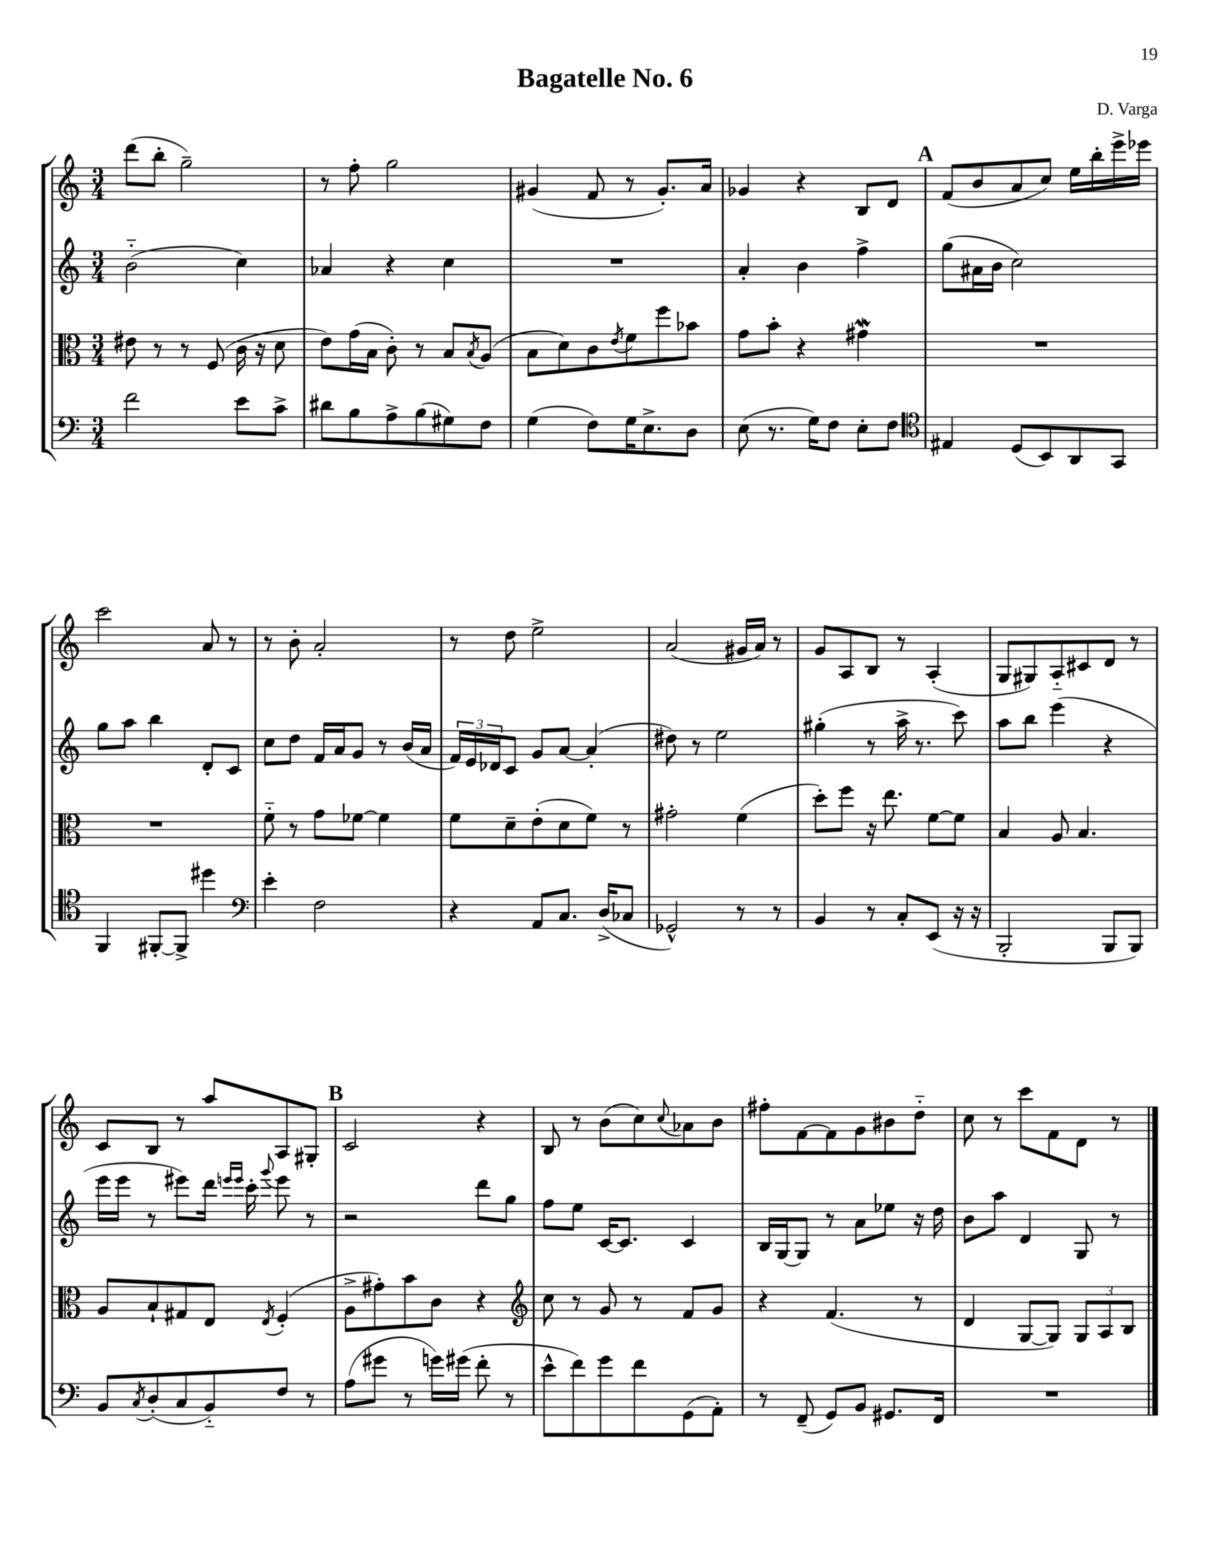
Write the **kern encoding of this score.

**kern	**kern	**kern	**kern
*staff4	*staff3	*staff2	*staff1
*clefF4	*clefC3	*clefG2	*clefG2
*k[]	*k[]	*k[]	*k[]
*M3/4	*M3/4	*M3/4	*M3/4
2f\	8e#\	(2b'~\	(8ddd\L
.	8r	.	8bb'\J
.	8r	.	2gg~\)
.	(8F/	.	.
8e\L	16c\	4cc\)	.
.	16r	.	.
8c^\J	8d\	.	.
=	=	=	=
8d#\L	8e\L)	4a-/	8r
8B\	(16g\L	.	8ff'\
.	16B\JJ	.	.
8A^\	8c'\)	4r	2gg\
(8B\	8r	.	.
8G#\)	8B/L	4cc\	.
.	8qB/	.	.
8F\J	(8A/J	.	.
=	=	=	=
(4G\	8B\L	2.r	(4g#/
.	8d\)	.	.
8F\L)	8c\	.	8f/
.	8qe/	.	.
16G\K	8f\	.	8r
8.E^\	.	.	.
.	8ff\	.	8.g#'/L)
8D\J	8b-\J	.	.
.	.	.	16a/Jk
=	=	=	=
(8E\	8g\L	4a'/	4g-/
8.r	8b'\J	.	.
.	4r	4b\	4r
16G\LK)	.	.	.
8F\J	.	.	.
8E'\L	4g#\	4ff^\	8B/L
8F\J	.	.	8d/J
=	=	=	=
*clefC4	*	*	*
4E#/	2.r	(8gg\L	(8f/L
.	.	16a#\L	8b/
.	.	16b\JJ	.
(8D/L	.	2cc\)	8a/
8BB/)	.	.	8cc/J)
8AA/	.	.	16ee\LL
.	.	.	16bb'\
8GG/J	.	.	16eee^\
.	.	.	16eee-\JJ
=	=	=	=
4FF/	2.r	8gg\L	2ccc\
.	.	8aa\J	.
[8FF#'/L	.	4bb\	.
8FF#^/]J	.	.	.
4dd#\	.	8d'/L	8a/
.	.	8c/J	8r
=	=	=	=
*clefF4	*	*	*
4e'\	8f'~\	8cc\L	8r
.	8r	8dd\J	8b'\
2F\	8g\L	16f/LL	2a'/
.	.	16a/J	.
.	[8f-\J	8g/J	.
.	4f-\]	8r	.
.	.	(16b/LL	.
.	.	16a/JJ	.
=	=	=	=
4r	8f\L	24f/LL)	8r
.	.	24e/	.
.	.	24d-/J	.
.	8d~\	8c/J	8dd\
8AA/L	(8e'\	8g/L	2ee^\
8.C/J	8d\	[8a/J	.
.	8f\J)	(4a'/]	.
(16D^/LK	.	.	.
8C-/J	8r	.	.
=	=	=	=
2GG-^^/)	2g#'\	8dd#\)	(2a/
.	.	8r	.
.	.	2ee\	.
8r	(4f\	.	16g#/LL
.	.	.	16a/JJ)
8r	.	.	8r
=	=	=	=
4BB/	8dd'\L)	(4gg#'\	8g/L
.	8ff\J	.	8A/
8r	16r	8r	8B/J
.	8.ee\	.	.
8C'/L	.	16aa^\	8r
.	.	8.r	.
(8EE/J	[8f\L	.	(4A'/
16r	8f\]J	8ccc\)	.
16r	.	.	.
=	=	=	=
2BBB'/	4B/	8aa\L	8G/L
.	.	8bb\J	8G#/)
.	8A/	(4eee\	8A'~/
.	4.B/	.	8c#/
8BBB/L	.	4r	8d/J
8BBB/J)	.	.	8r
=	=	=	=
8BB/L	8A/L	16eee\LL	8c/L
.	.	16eee\JJ	.
8qC/	.	.	.
(8D'/	8B`/	8r	8B/J
8C/	8G#/	8eee#\L)	8r
8BB'~/)	8E/J	16ddd\Jk	8aa/L
.	.	16qqeee/LL	.
.	.	16qqeee/JJ	.
.	.	16ccc'\	.
.	8qE/	8qqggg/	.
8F/J	(4F'/	8eee\	8A/
8r	.	8r	8G#'/J
=	=	=	=
(8A\L	8A^\L	2r	2c/
8g#\J	8g#'\)	.	.
8r	8b\	.	.
16g\LL)	8c\J	.	.
(16g#\JJ	.	.	.
8f'\	4r	8ddd\L	4r
8r	.	8gg\J	.
=	=	=	=
*	*clefG2	*	*
8e^^\L	8cc\	8ff\L	8B/
8f\)	8r	8ee\J	8r
8g\	8g/	[16c/LK	(8b\L
.	.	8.c/]J	.
8f\	8r	.	8cc\)
.	.	.	8qqcc/
(8GG\	8f/L	4c/	8a-\
8AA'\J)	8g/J	.	8b\J
=	=	=	=
8r	4r	16B/LL	8ff#'\L
.	.	[16G/J	.
(8FF~/	.	8G/]J	[8f\
8GG/L)	(4.f/	8r	8f\]
8BB/J	.	8a\L	8g\
8.GG#/L	.	8ee-\J	8b#\
.	8r	16r	8dd'~\J
16FF/Jk	.	16dd\	.
=	=	=	=
2.r	4d/	8b\L	8cc\
.	.	8aa\J	8r
.	[8G/L	4d/	8ccc\L
.	8G/]J)	.	8f\
.	12G/L	8G/	8d\J
.	12A/	.	.
.	.	8r	8r
.	12B/J	.	.
==	==	==	==
*-	*-	*-	*-
